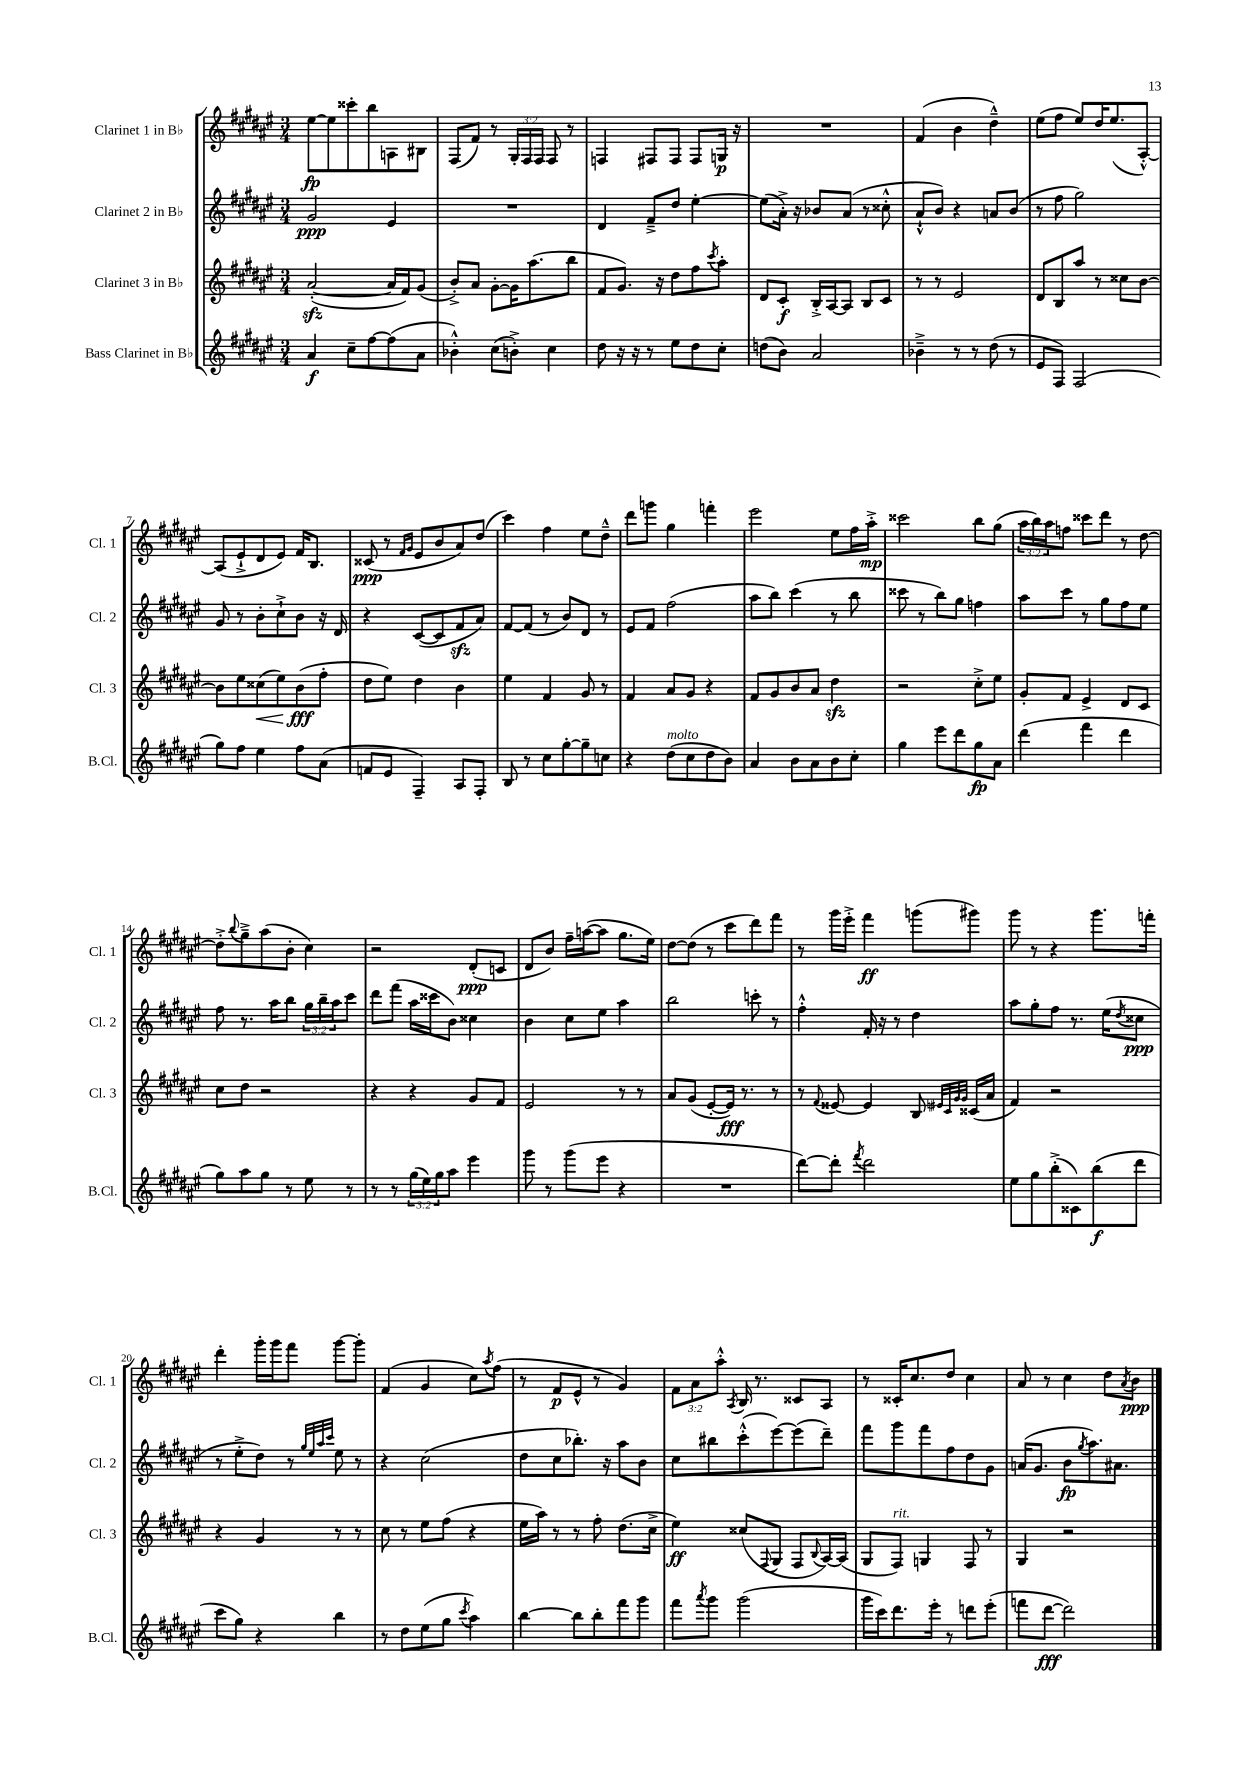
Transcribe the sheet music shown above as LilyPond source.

<<
\new StaffGroup <<
\new Staff = "s0" \with { instrumentName = "Clarinet 1 in Bb" shortInstrumentName = "Cl. 1" } {
    \clef treble \key fis \major \numericTimeSignature \time 3/4 \override Staff.TupletNumber.text = #tuplet-number::calc-fraction-text
    eis''8~\fp eis''8 cisis'''8-. b''8 a8 bis8 |
    fis8( fis'8) r8 \tuplet 3/2 { gis16-. fis16 fis16 } fis8 r8 |
    f4 fis8 fis8 fis8 g16\p r16 |
    R2. |
    fis'4( b'4 dis''4---^) |
    eis''8( fis''8 eis''8) dis''16 eis''8.( ais8~-.-^) |
    ais8( eis'8-!-> dis'8 eis'8) fis'16 b8. |
    cisis'8\ppp( r8 \grace { fis'16 gis'16 } eis'8 b'8 ais'8) dis''8( |
    cis'''4) fis''4 eis''8 dis''8---^ |
    dis'''8 g'''8 gis''4 f'''4-. |
    eis'''2 eis''8 fis''16 ais''16-.->\mp |
    cisis'''2 b''8 gis''8( |
    \tuplet 3/2 { ais''16 b''16) ais''16 } f''8 cisis'''8 dis'''8 r8 dis''8~ |
    dis''8-.-> \appoggiatura { b''8 } gis''8---> ais''8( b'8-. cis''4) |
    r2 dis'8-.\ppp( c'8 |
    dis'8 b'8) fis''16-- a''16~( a''8 gis''8. eis''16) |
    dis''8~ dis''8( r8 cis'''8 dis'''8) fis'''8 |
    r8 gis'''16 eis'''16-.-> fis'''4\ff g'''8( gis'''8) |
    gis'''8 r8 r4 gis'''8. f'''16-. |
    dis'''4-. gis'''16-. gis'''16 fis'''8 gis'''8~ gis'''8-. |
    fis'4( gis'4 cis''8) \acciaccatura { ais''8 } fis''8( |
    r8 fis'8\p eis'8-^ r8 gis'4) |
    \tuplet 3/2 { fis'8 ais'8 ais''8-.-^ } \acciaccatura { ais8 } b16 r8. cisis'8 ais8 |
    r8 cisis'16-. cis''8. dis''8 cis''4 |
    ais'8 r8 cis''4 dis''8 \acciaccatura { ais'8 } b'8\ppp \bar "|." |
}
\new Staff = "s1" \with { instrumentName = "Clarinet 2 in Bb" shortInstrumentName = "Cl. 2" } {
    \clef treble \key fis \major \numericTimeSignature \time 3/4 \override Staff.TupletNumber.text = #tuplet-number::calc-fraction-text
    gis'2\ppp eis'4 |
    R2. |
    dis'4 fis'8---> dis''8 eis''4~-. |
    eis''8( ais'16-.->) r16 bes'8 ais'8( r8 cisis''8-.-^ |
    ais'8-!-^ b'8) r4 a'8 b'8( |
    r8 fis''8 gis''2) |
    gis'8 r8 b'8-. cis''8-!-> b'8 r16 dis'16 |
    r4 cis'8~( cis'8 fis'8\sfz ais'8) |
    fis'8~ fis'8( r8 b'8) dis'8 r8 |
    eis'8 fis'8 fis''2( |
    ais''8 b''8) cis'''4( r8 b''8 |
    cisis'''8 r8 b''8) gis''8 f''4 |
    ais''8 cis'''8 r8 gis''8 fis''8 eis''8 |
    fis''8 r8. ais''16 b''8 \tuplet 3/2 { gis''16 b''16-- ais''16 } cis'''8 |
    dis'''8 fis'''8( ais''16 cisis'''16 b'8) cisis''4 |
    b'4 cis''8 eis''8 ais''4 |
    b''2 c'''8-. r8 |
    fis''4-.-^ fis'16-. r16 r8 dis''4 |
    ais''8 gis''8-. fis''8 r8. eis''16( \acciaccatura { dis''8 } cisis''8\ppp |
    r8 eis''8-.-> dis''8) r8 \grace { gis''32 eis''32 ais''32 cis'''32 } eis''8 r8 |
    r4 cis''2( |
    dis''8 cis''8 bes''8.-.) r16 ais''8 b'8 |
    cis''8 bis''8 cis'''8-.-^( eis'''8~) eis'''8( dis'''8--) |
    fis'''8 gis'''8 fis'''8 fis''8 dis''8 gis'8 |
    a'16( gis'8. b'8\fp \acciaccatura { gis''8 } ais''8.) ais'8. \bar "|." |
}
\new Staff = "s2" \with { instrumentName = "Clarinet 3 in Bb" shortInstrumentName = "Cl. 3" } {
    \clef treble \key fis \major \numericTimeSignature \time 3/4
    ais'2~-.\sfz( ais'16 fis'16) gis'8( |
    b'8-.->) ais'8 gis'8~-. gis'16 ais''8.( b''8 |
    fis'8 gis'8.) r16 dis''8 fis''8 \acciaccatura { cis'''8 } ais''8-. |
    dis'8 cis'8-.\f b16-.-> ais16~ ais8 b8 cis'8 |
    r8 r8 eis'2 |
    dis'8 b8 ais''8 r8 cisis''8 b'8~ |
    b'8 eis''8 cisis''8\<( eis''8) b'8\fff\!( fis''8-. |
    dis''8 eis''8) dis''4 b'4 |
    eis''4 fis'4 gis'8 r8 |
    fis'4 ais'8 gis'8 r4 |
    fis'8 gis'8 b'8 ais'8 dis''4\sfz |
    r2 cis''8-.-> eis''8 |
    gis'8-. fis'8 eis'4-> dis'8 cis'8 |
    cis''8 dis''8 r2 |
    r4 r4 gis'8 fis'8 |
    eis'2 r8 r8 |
    ais'8 gis'8( eis'8~-. eis'16\fff) r8. r8 |
    r8 \appoggiatura { fis'8 } eisis'8~ eisis'4 b8 \grace { eis'32 cis'32 gis'32 gis'32 } cisis'16( ais'16 |
    fis'4) r2 |
    r4 gis'4 r8 r8 |
    cis''8 r8 eis''8 fis''8( r4 |
    eis''16 ais''16) r8 r8 fis''8-. dis''8.( cis''16-> |
    eis''4\ff) cisis''8( \appoggiatura { fis8 } gis8 fis8 \appoggiatura { b8 } ais16~) ais16( |
    gis8 fis8^\markup { \italic "rit." }) g4 fis8 r8 |
    gis4 r2 \bar "|." |
}
\new Staff = "s3" \with { instrumentName = "Bass Clarinet in Bb" shortInstrumentName = "B.Cl." } {
    \clef treble \key fis \major \numericTimeSignature \time 3/4 \override Staff.TupletNumber.text = #tuplet-number::calc-fraction-text
    ais'4\f cis''8-- fis''8~ fis''8( ais'8 |
    bes'4-.-^) cis''8( b'8-.->) cis''4 |
    dis''8 r16 r16 r8 eis''8 dis''8 cis''8-. |
    d''8( b'8) ais'2 |
    bes'4---> r8 r8 dis''8( r8 |
    eis'8 fis8) fis2( |
    gis''8) fis''8 eis''4 fis''8 ais'8( |
    f'8 eis'8 fis4--) ais8 fis8-. |
    b8 r8 cis''8 gis''8~-. gis''8-- c''8 |
    r4 dis''8^\markup { \italic "molto" }( cis''8 dis''8 b'8) |
    ais'4 b'8 ais'8 b'8 cis''8-. |
    gis''4 eis'''8 dis'''8 gis''8\fp ais'8 |
    dis'''4( fis'''4 dis'''4 |
    gis''8) ais''8 gis''8 r8 eis''8 r8 |
    r8 r8 \tuplet 3/2 { gis''16( eis''16) gis''16 } ais''8 eis'''4 |
    gis'''8 r8 gis'''8( eis'''8 r4 |
    R2. |
    dis'''8~) dis'''8-. \acciaccatura { fis'''8 } dis'''2 |
    eis''8 gis''8 b''8-.->( cisis'8) b''8\f( dis'''8 |
    cis'''8 gis''8) r4 b''4 |
    r8 dis''8 eis''8( gis''8 \acciaccatura { cis'''8 } ais''4) |
    b''4~ b''8 b''8-. fis'''8 gis'''8 |
    fis'''8 \acciaccatura { ais'''8 } gis'''8 gis'''2( |
    gis'''16 cis'''16) dis'''8. eis'''16-. r8 d'''8 eis'''8-.( |
    f'''8 dis'''8~\fff dis'''2) \bar "|." |
}
>>
>>
